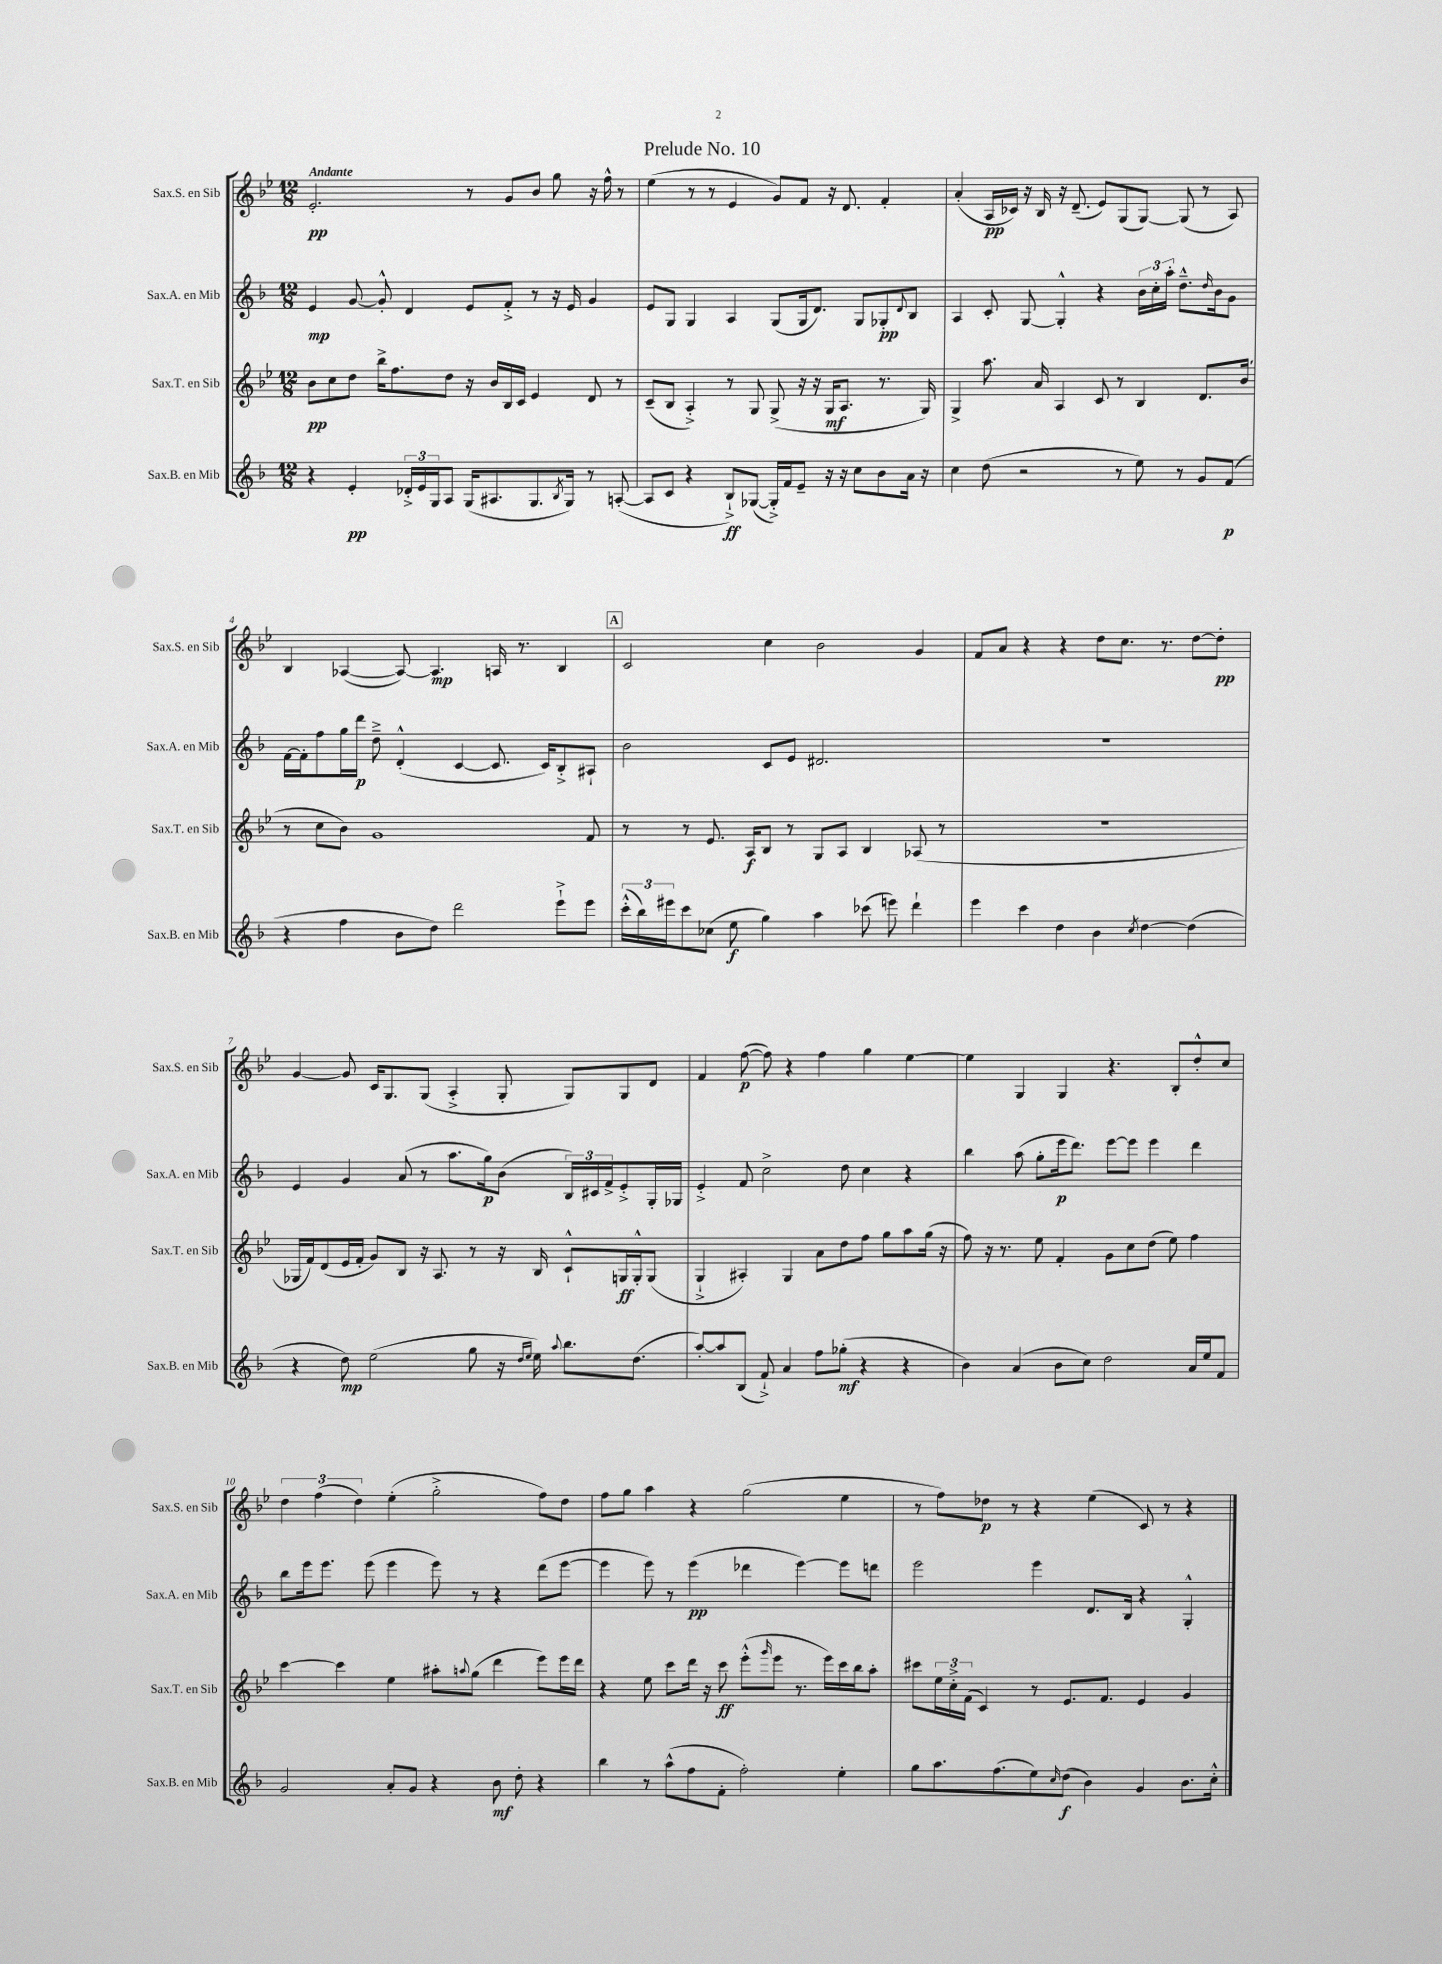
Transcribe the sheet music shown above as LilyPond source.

\header { title = "Prelude No. 10" }
<<
\new StaffGroup <<
\new Staff = "s0" \with { instrumentName = "Sax.S. en Sib" shortInstrumentName = "Sax.S. en Sib" } {
    \clef treble \key bes \major \numericTimeSignature \time 12/8 \tempo "Andante"
    ees'2.-.\pp r8 g'8 bes'8 g''8 r16 f''16-^ r8 |
    ees''4( r8 r8 ees'4 g'8) f'8 r16 d'8. f'4-. |
    a'4-.( a16\pp ces'16) r16 bes16 r16 d'8.--( ees'8) g8( g8~) g8( r8 a8) |
    bes4 aes4~( aes8~) aes4.\mp a16 r8. bes4 |
    \mark \markup { \box "A" } c'2 c''4 bes'2 g'4 |
    f'8 a'8 r4 r4 d''8 c''8. r8. d''8~ d''8-.\pp |
    g'4~ g'8 c'16 g8. g8( a4-.-> g8-. g8) g8 d'8 |
    f'4 f''8~\p( f''8) r4 f''4 g''4 ees''4~ |
    ees''4 g4 g4 r4. bes8-. d''8-.-^ c''8 |
    \tuplet 3/2 { d''4 f''4( d''4) } ees''4-.( g''2-.-> f''8) d''8 |
    f''8 g''8 a''4 r4 g''2( ees''4 |
    r8 f''8) des''8\p r8 r4 ees''4( c'8) r8 r4 \bar "|." |
}
\new Staff = "s1" \with { instrumentName = "Sax.A. en Mib" shortInstrumentName = "Sax.A. en Mib" } {
    \clef treble \key f \major \numericTimeSignature \time 12/8
    e'4\mp g'8~ g'8-.-^ d'4 e'8 f'8-.-> r8 r16 e'16 g'4 |
    e'8 g8 g4 a4 g8( g16 d'8.) g8 ges8-.\pp \appoggiatura { d'8 } bes8 |
    a4 c'8-. g8~ g4-.-^ r4 \tuplet 3/2 { bes'16 c''16-. a''16-. } d''8.---^ \grace { d''16 } bes'16 g'8 |
    f'16~ f'16-. f''8 g''16 d'''16\p d''8---> d'4-.-^( c'4~ c'8. c'16) bes8-.-> ais8-! |
    \mark \markup { \box "A" } bes'2 c'8 e'8 dis'2. |
    R1. |
    e'4 g'4 a'8( r8 a''8. g''16\p) bes'8( \tuplet 3/2 { bes16) cis'16 f'16-> } e'8-.-> g16-. ges16 |
    e'4-.-> f'8 c''2-> d''8 c''4 r4 |
    bes''4 a''8( g''8-. e'''16\p d'''8.) e'''8~ e'''8 e'''4 d'''4 |
    bes''8 e'''16 e'''8. e'''8( e'''4 e'''8) r8 r4 d'''8( e'''8~ |
    e'''4 e'''8) r8 e'''4\pp( des'''4 e'''4~) e'''8 d'''8 |
    e'''2 e'''4 d'8. bes16 r4 g4-.-^ \bar "|." |
}
\new Staff = "s2" \with { instrumentName = "Sax.T. en Sib" shortInstrumentName = "Sax.T. en Sib" } {
    \clef treble \key bes \major \numericTimeSignature \time 12/8
    bes'8\pp c''8 d''8 bes''16-> f''8. d''8 r16 bes'16 bes16 c'16 ees'4 d'8 r8 |
    c'8--( bes8 a4-.->) r8 g8 g8->( r16 r16 g16\mf a8. r8. g16) |
    g4-> a''8. a'16 a4 c'8 r8 bes4 d'8. bes'16( |
    r8 c''8 bes'8) g'1 f'8 |
    \mark \markup { \box "A" } r8 r8 ees'8. a16\f bes8 r8 g8 a8 bes4 aes8( r8 |
    R1. |
    ges16 f'16) d'8( ees'16 f'16-. g'8) bes8 r16 a8. r8 r16 bes16 c'8-!-^ g16\ff g16-.-^ g8( |
    g4-!-> ais4-.) g4 a'8 d''8 f''8 g''8 a''8 g''16( r16 |
    f''8) r16 r8. ees''8 f'4-. g'8 c''8 d''8( ees''8) f''4 |
    c'''4~ c'''4 ees''4 ais''8-. \appoggiatura { a''8 } g''8( d'''4 ees'''8) ees'''16 d'''16 |
    r4 ees''8 c'''8 d'''16 r16 c'''8\ff ees'''8-.-^( \grace { g'''16 } ees'''8 r8. ees'''16) c'''16 bes''16 a''8-. |
    cis'''8 \tuplet 3/2 { ees''16 c''16-.-> f'16( } c'4) r8 ees'8. f'8. ees'4 g'4 \bar "|." |
}
\new Staff = "s3" \with { instrumentName = "Sax.B. en Mib" shortInstrumentName = "Sax.B. en Mib" } {
    \clef treble \key f \major \numericTimeSignature \time 12/8
    r4 e'4-.\pp \tuplet 3/2 { des'16-.-> e'16 g16 } a8 g16( ais8. g8. \acciaccatura { bes8 } g16) r8 a8~-.( |
    a8 c'8 r4 bes8-!->\ff) ges8~( ges16-.->) f'16 e'8-- r16 r16 c''8 bes'8 a'16 r16 |
    c''4 d''8( r2 r8 e''8) r8 g'8 f'8\p( |
    r4 f''4 bes'8 d''8) d'''2 e'''8-!-> e'''8 |
    \mark \markup { \box "A" } \tuplet 3/2 { c'''16-.-^( bes''16) eis'''16 } c'''8 ces''8( e''8\f g''4) a''4 ces'''8( e'''8) d'''4-! |
    e'''4 c'''4 d''4 bes'4 \acciaccatura { c''8 } d''4~ d''4( |
    r4 d''8\mp) e''2( g''8 r16 \grace { d''16 e''16 } e''16) \appoggiatura { a''8 } bes''8. d''8.( |
    a''8~-.) a''8 bes8( f'8-!->) a'4 f''8 ges''8-.\mf( r4 r4 |
    bes'4) a'4( bes'8 c''8) d''2 a'16 e''16 f'8 |
    g'2 a'8-. g'8 r4 bes'8\mf d''8-. r4 |
    bes''4 r8 a''8-^( f''8 f'8-. f''2-.) e''4-. |
    g''8 a''8. f''8.( e''8) \grace { c''16 } d''8\f( bes'4) g'4 bes'8. c''16-.-^ \bar "|." |
}
>>
>>
